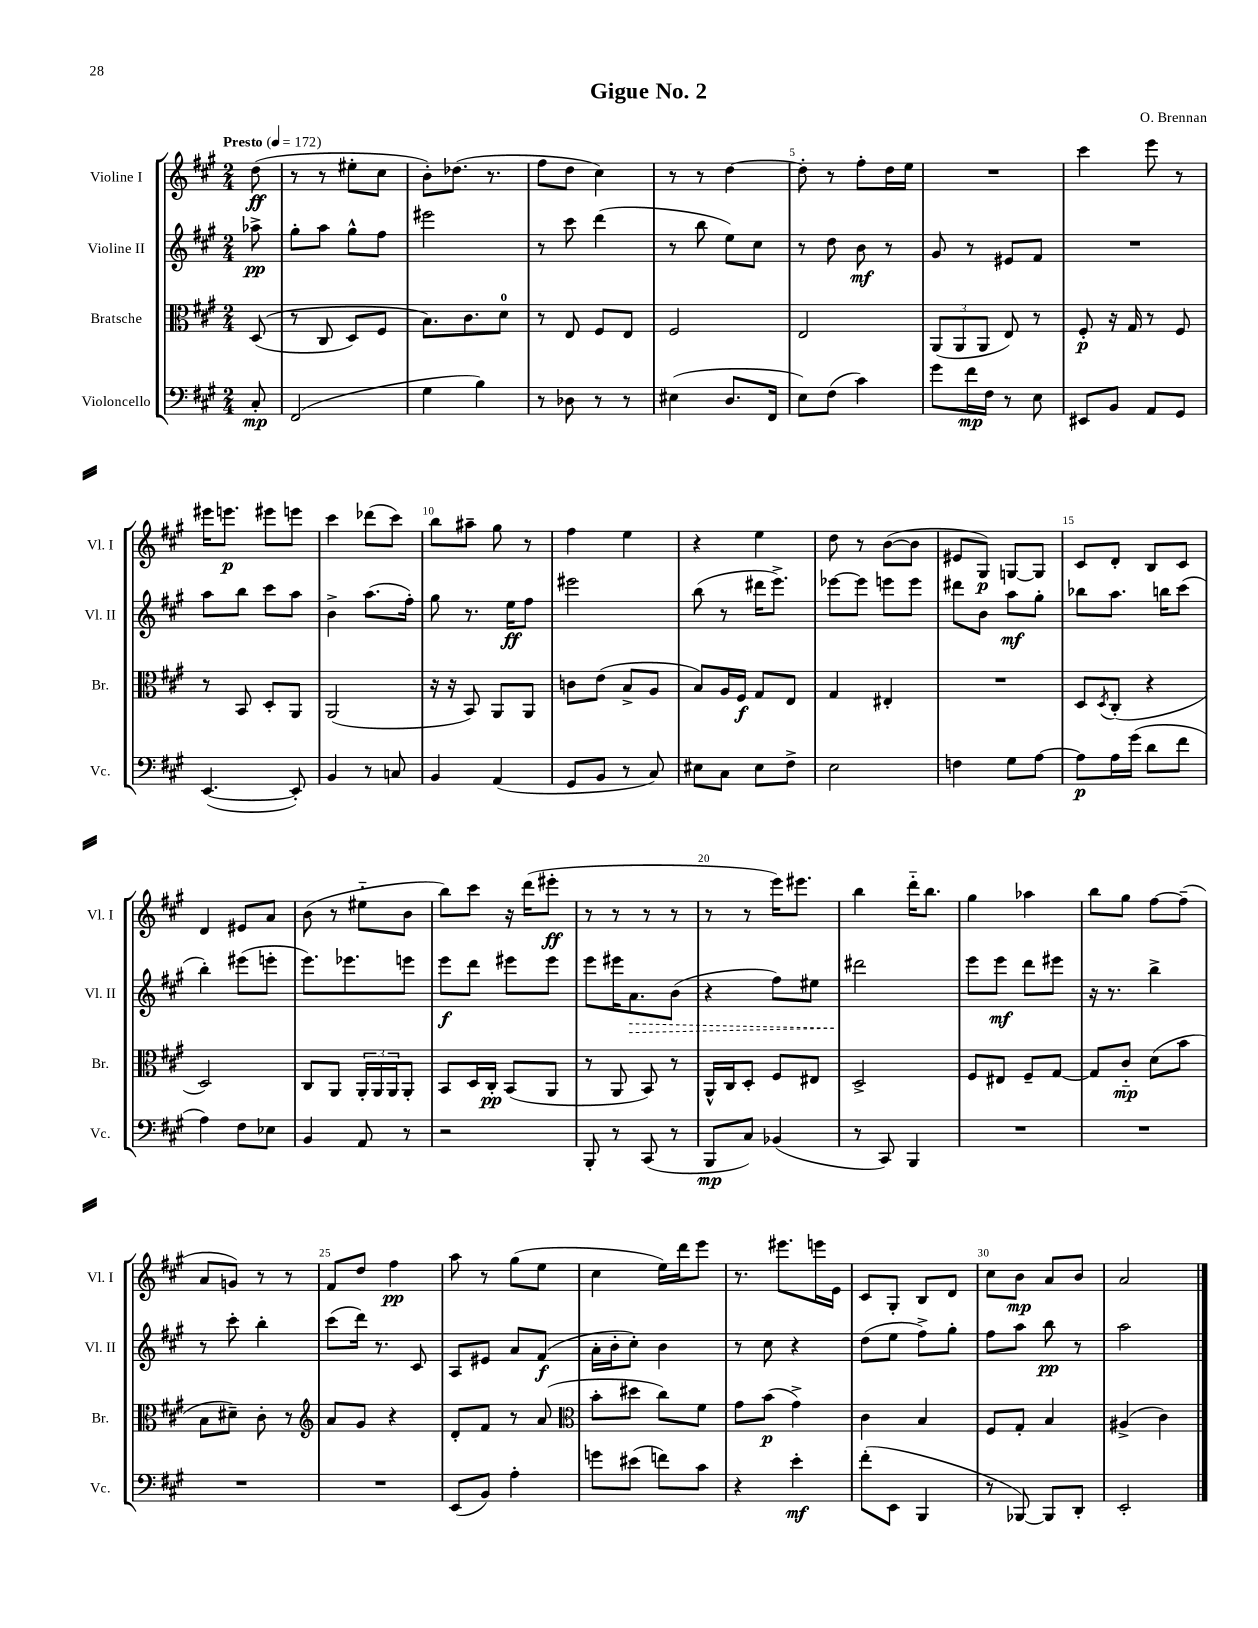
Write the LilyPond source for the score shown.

\header { title = "Gigue No. 2" composer = "O. Brennan" }
<<
\new StaffGroup <<
\new Staff = "s0" \with { instrumentName = "Violine I" shortInstrumentName = "Vl. I" } {
    \clef treble \key a \major \numericTimeSignature \time 2/4 \partial 8 \tempo "Presto" 4 = 172
    d''8\ff( |
    r8 r8 eis''8-. cis''8 |
    b'8-.) des''8.( r8. |
    fis''8 d''8 cis''4) |
    r8 r8 d''4~ |
    d''8-. r8 fis''8-. d''16 e''16 |
    R2 |
    cis'''4 e'''8 r8 |
    eis'''16 e'''8.\p eis'''8 e'''8 |
    cis'''4 des'''8( cis'''8) |
    b''8 ais''8-- gis''8 r8 |
    fis''4 e''4 |
    r4 e''4 |
    d''8 r8 b'8~( b'8 |
    eis'8 gis8\p) g8~ g8 |
    cis'8 d'8-. b8 cis'8 |
    d'4 eis'8 a'8 |
    b'8( r8 eis''8-_ b'8 |
    b''8) cis'''8 r16 d'''16( eis'''8-.\ff |
    r8 r8 r8 r8 |
    r8 r8 e'''16) eis'''8. |
    b''4 d'''16-_ b''8. |
    gis''4 aes''4 |
    b''8 gis''8 fis''8~ fis''8--( |
    a'8 g'8) r8 r8 |
    fis'8 d''8 fis''4\pp |
    a''8 r8 gis''8( e''8 |
    cis''4 e''16) d'''16 e'''8 |
    r8. eis'''8. e'''16 e'16 |
    cis'8 gis8-. b8 d'8 |
    cis''8 b'8\mp a'8 b'8 |
    a'2 \bar "|." |
}
\new Staff = "s1" \with { instrumentName = "Violine II" shortInstrumentName = "Vl. II" } {
    \clef treble \key a \major \numericTimeSignature \time 2/4 \partial 8
    aes''8->\pp |
    gis''8-. a''8 gis''8-^ fis''8 |
    eis'''2 |
    r8 cis'''8 d'''4( |
    r8 b''8 e''8) cis''8 |
    r8 d''8 b'8\mf r8 |
    gis'8 r8 eis'8 fis'8 |
    R2 |
    a''8 b''8 cis'''8 a''8 |
    b'4-> a''8.( fis''16-.) |
    gis''8 r8. e''16\ff fis''8 |
    eis'''2 |
    b''8( r8 dis'''16 e'''8.->) |
    ees'''8~ ees'''8 e'''8 e'''8 |
    dis'''8 b'8 a''8\mf gis''8-. |
    bes''8 a''8. b''16 cis'''8( |
    b''4-.) eis'''8( e'''8-. |
    e'''8.) ees'''8. e'''8 |
    e'''8\f d'''8 eis'''8 eis'''8 |
    e'''8 eis'''16 \once \override Hairpin.style = #'dashed-line a'8.\> b'8( |
    r4 fis''8) eis''8 |
    dis'''2\! |
    e'''8 e'''8\mf d'''8 eis'''8 |
    r16 r8. b''4-> |
    r8 cis'''8-. b''4-. |
    cis'''8( d'''16) r8. cis'8 |
    a8 eis'8 a'8 fis'8\f( |
    a'16-. b'16-. cis''8-.) b'4 |
    r8 cis''8 r4 |
    d''8( e''8 fis''8->) gis''8-. |
    fis''8 a''8 b''8\pp r8 |
    a''2 \bar "|." |
}
\new Staff = "s2" \with { instrumentName = "Bratsche" shortInstrumentName = "Br." } {
    \clef alto \key a \major \numericTimeSignature \time 2/4 \partial 8
    d8(\( |
    r8 cis8 d8) fis8 |
    b8.\) cis'8. d'8-0 |
    r8 e8 fis8 e8 |
    fis2 |
    e2 |
    \tuplet 3/2 { a,8( a,8 a,8 } e8) r8 |
    fis8-.\p r16 gis16 r8 fis8 |
    r8 b,8 d8-. a,8 |
    a,2( |
    r16 r16 b,8) a,8 a,8 |
    c'8 e'8( b8-> a8 |
    b8) a16 fis16\f gis8 e8 |
    gis4 eis4-. |
    R2 |
    d8 \acciaccatura { d8 } cis8-.( r4 |
    d2) |
    cis8 a,8 \tuplet 3/2 { a,16-. a,16 a,16 } a,8-. |
    b,8 d16 cis16-.\pp b,8( a,8 |
    r8 a,8 b,8) r8 |
    a,16-^ cis16 d8-. fis8 eis8 |
    d2-> |
    fis8 eis8 fis8-- gis8~ |
    gis8 cis'8-_\mp d'8( b'8 |
    b8 dis'8--) cis'8-. r8 |
    \clef treble a'8 gis'8 r4 |
    d'8-. fis'8 r8 a'8( |
    \clef alto b'8-. dis''8 cis''8) fis'8 |
    gis'8 b'8\p( gis'4->) |
    cis'4 b4 |
    fis8 gis8-. b4 |
    ais4->( cis'4) \bar "|." |
}
\new Staff = "s3" \with { instrumentName = "Violoncello" shortInstrumentName = "Vc." } {
    \clef bass \key a \major \numericTimeSignature \time 2/4 \partial 8
    cis8-.\mp |
    fis,2( |
    gis4 b4) |
    r8 des8 r8 r8 |
    eis4( d8. fis,16 |
    e8) fis8( cis'4) |
    gis'8 fis'16\mp fis16 r8 e8 |
    eis,8 b,8 a,8 gis,8 |
    e,4.~( e,8-.) |
    b,4 r8 c8 |
    b,4 a,4( |
    gis,8 b,8 r8 cis8) |
    eis8 cis8 eis8 fis8-> |
    e2 |
    f4 gis8 a8~ |
    a8\p a16 gis'16( d'8 fis'8 |
    a4) fis8 ees8 |
    b,4 a,8 r8 |
    r2 |
    b,,8-. r8 cis,8( r8 |
    b,,8\mp cis8) bes,4( |
    r8 cis,8) b,,4 |
    R2 |
    R2 |
    R2 |
    R2 |
    e,8( b,8) a4-. |
    g'8 eis'8( f'8) cis'8 |
    r4 e'4-.\mf |
    fis'8-.( e,8 b,,4 |
    r8 bes,,8~) bes,,8 d,8-. |
    e,2-. \bar "|." |
}
>>
>>
\layout { \context { \Score \override BarNumber.break-visibility = ##(#f #t #t) barNumberVisibility = #(every-nth-bar-number-visible 5) } }
